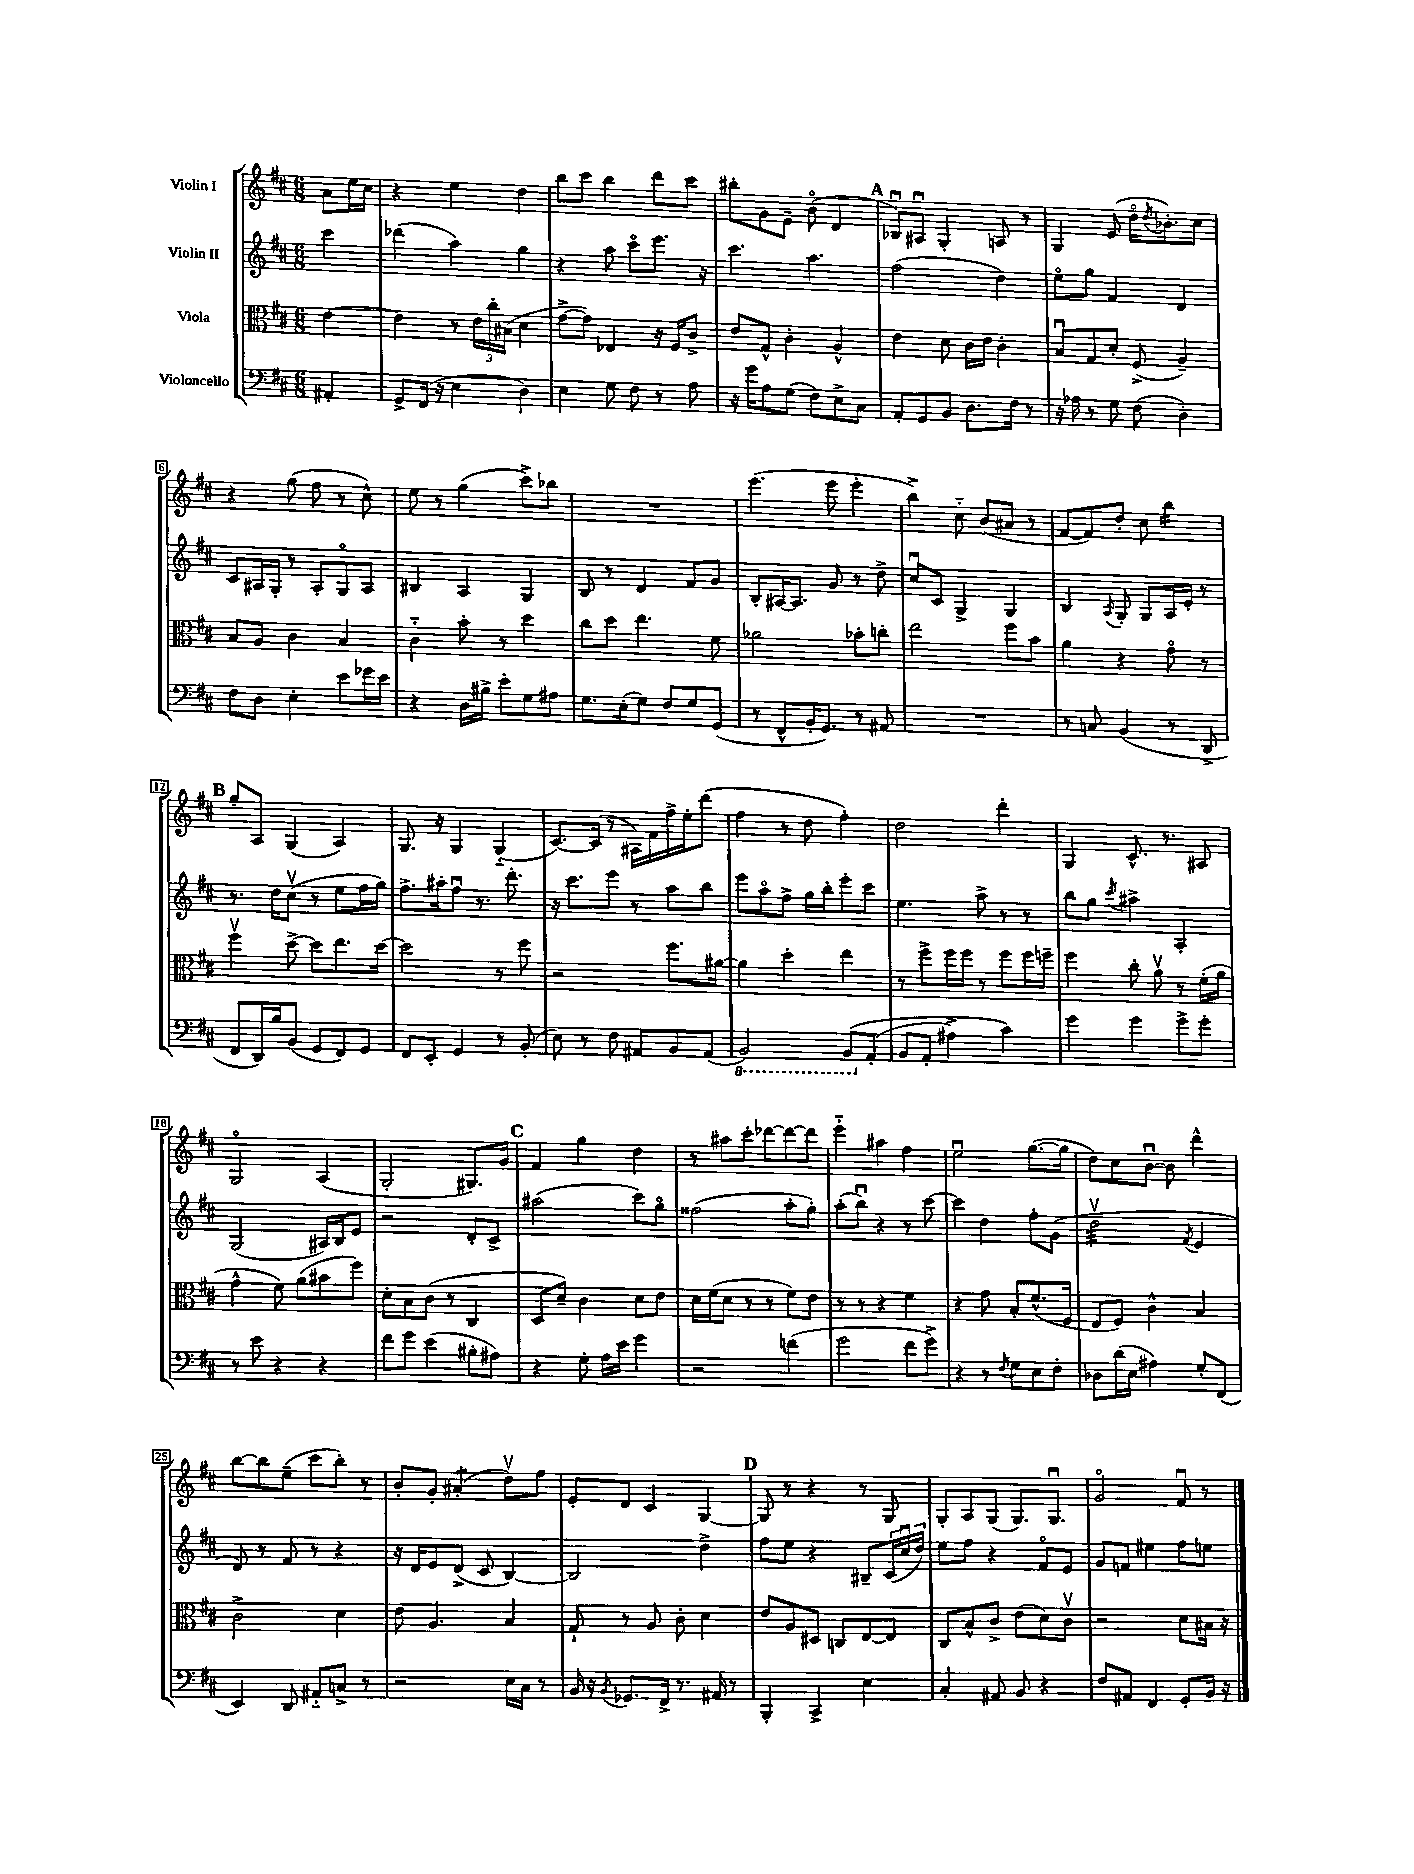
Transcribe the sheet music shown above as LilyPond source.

<<
\new StaffGroup <<
\new Staff = "s0" \with { instrumentName = "Violin I" } {
    \clef treble \key d \major \numericTimeSignature \time 6/8 \partial 4
    a'8 e''16 cis''16 |
    r4 e''4 d''4 |
    b''8 cis'''8 b''4 d'''8 cis'''8 |
    bis''8-. g'8 e'8-- b'8\flageolet( d'4 |
    \mark \markup { \bold "A" } bes8\downbow) ais8\downbow g4-. a8 r8 |
    g4 e'8( d''16\flageolet \acciaccatura { d''8 } bes'8.-.) cis''8 |
    r4 g''8( fis''8 r8 cis''8-^) |
    e''8 r8 g''4( cis'''8->) bes''8 |
    R2. |
    e'''4.( e'''8 e'''4-. |
    b''4->) cis''8-_ b'8( ais'8 r8 |
    fis'8~ fis'8) d''8-. cis''8 b''4:16 |
    \mark \markup { \bold "B" } g''8-. a8 g4( a4) |
    g8. r16 g4 g4-_( |
    cis'8.~) cis'16( r8 ais16) fis'16 fis''16-> e''16-. d'''8( |
    fis''4 r8 d''8 fis''4-.) |
    d''2 d'''4-. |
    g4 cis'8.-^ r8. ais8 |
    g2\flageolet a4( |
    g2-. gis8.) g'16 |
    \mark \markup { \bold "C" } fis'4 g''4 d''4 |
    r8 ais''8 cis'''8-. des'''8~ des'''8~ des'''8 |
    e'''4-_ ais''4 fis''4 |
    e''2\downbow g''8.~( g''16 |
    d''8) cis''8 b'8~\downbow b'8 d'''4-^ |
    b''8~ b''8 e''8--( cis'''8 b''8-.) r8 |
    b'8-. g'8-. ais'4:8-.( d''8\upbow) fis''8 |
    e'8-. d'8 cis'4 g4~ |
    \mark \markup { \bold "D" } g8 r8 r4 r8 g8 |
    g8-. a8 g8( g8.) g8.\downbow |
    g'2\flageolet fis'8\downbow r8 \bar "|." |
}
\new Staff = "s1" \with { instrumentName = "Violin II" } {
    \clef treble \key d \major \numericTimeSignature \time 6/8 \partial 4
    cis'''4 |
    des'''4( a''4) g''4 |
    r4 a''8 cis'''8\flageolet e'''8. r16 |
    cis'''4. a''4. |
    \mark \markup { \bold "A" } fis''2( d''4) |
    e''8\flageolet g''8 fis'4 d'4 |
    cis'8 ais16 g16-. r8 ais8-. g8\flageolet ais8 |
    bis4 a4 g4 |
    b8 r8 d'4 fis'8 g'8 |
    b8-. ais16~ ais8. g'8 r8 d''8-> |
    cis''8\downbow cis'8 g4-> g4 |
    b4 \acciaccatura { a8 } g8-. g8 a16 e'16-. r8 |
    \mark \markup { \bold "B" } r8. d''16 cis''8\upbow( r8 e''8 fis''16 g''16) |
    fis''8.-> ais''16-. fis''8\downbow r8. d'''8.-. |
    r16 cis'''8. e'''8 r8 a''8 b''8 |
    e'''8 a''8\flageolet fis''8-> g''16 b''16-. e'''8-. cis'''8 |
    e''4. a''8-> r8 r8 |
    b''8 g''8 \acciaccatura { cis'''8 } ais''4-> a4-. |
    g2( ais16) b16 e'8 |
    r2 d'8-. cis'8-> |
    \mark \markup { \bold "C" } ais''2( cis'''8) g''8\flageolet |
    fisis''2( a''8-. g''8-.) |
    a''8-.( b''8\downbow) r4 r8 cis'''8~ |
    cis'''4 d''4 fis''8-. g'8( |
    d''2:32\upbow \acciaccatura { fis'8 } e'4 |
    d'8) r8 fis'8 r8 r4 |
    r16 d'16 e'8 d'8->( cis'8 b4~) |
    b2 d''4-> |
    \mark \markup { \bold "D" } fis''8 e''8 r4 bis8-- \tuplet 3/2 { cis'16( cis''16\downbow d''16) } |
    e''8 fis''8 r4 fis'8\flageolet e'8 |
    g'8 f'8 eis''4 fis''8 e''8 \bar "|." |
}
\new Staff = "s2" \with { instrumentName = "Viola" } {
    \clef alto \key d \major \numericTimeSignature \time 6/8 \partial 4
    e'4~ |
    e'4 r8 \tuplet 3/2 { e'16 cis''16-. bis16( } d'4 |
    g'8~-> g'8) ees4 r16 fis16 cis'8-> |
    e'8 g8-^ cis'4-. a4-^ |
    \mark \markup { \bold "A" } e'4 d'8 cis'16 e'16 cis'4-. |
    b8\downbow g8 d'8-. fis8->( a4--) |
    b8 a8 cis'4 b4 |
    cis'4-_ b'8-. r8 d''4 |
    cis''8 d''8 e''4. fis'8 |
    aes'2 bes'8-. c''8-. |
    e''2 fis''8 b'8 |
    a'4 r4 g'8\flageolet r8 |
    \mark \markup { \bold "B" } fis''4\upbow d''8~-> d''8 e''8. d''16~ |
    d''2 r8 fis''8 |
    r2 fis''8. ais'16~ |
    ais'4 d''4-. e''4 |
    r8 fis''8-> fis''16 fis''16 r8 fis''8 fis''16 f''16-- |
    fis''4 cis''8-. a'8\upbow r8 fis'16-.( a'16 |
    g'4-^ fis'8) a'8( bis'8 fis''8) |
    d'8-. b8 cis'8( r8 cis4 |
    \mark \markup { \bold "C" } d8 d'8--) cis'4 d'8 e'8 |
    d'16 fis'16( d'8 r8 r8 fis'8) e'8 |
    r8 r8 r4 fis'4 |
    r4 g'8 b8-. fis'8.-^( fis16 |
    e8 fis8) cis'4-^ b4 |
    cis'2-> d'4 |
    e'8 a4. b4 |
    g8-! r8 a8 cis'8-. d'4 |
    \mark \markup { \bold "D" } e'8 a8 dis8 c8 e8~ e8 |
    cis8 b8-^ cis'8-> e'8( d'8) cis'8\upbow |
    r2 d'8 bis16 r16 \bar "|." |
}
\new Staff = "s3" \with { instrumentName = "Violoncello" } {
    \clef bass \key d \major \numericTimeSignature \time 6/8 \partial 4
    ais,4-. |
    g,8-> fis,16( r16 e4 d4) |
    e4 g8 fis8 r8 a8 |
    r16 g'16 a8 g8( fis8) e8-> cis8 |
    \mark \markup { \bold "A" } a,8-. g,8 b,8 d8. fis16 r8 |
    r16 aes16 r8 g8 fis8( d4-.) |
    fis8 d8 e4-. e'8 ges'16 e'16 |
    r4 d16 bis16-> e'8-. g8 ais8 |
    g8. e16-.( g8) fis8 g8 g,8( |
    r8 fis,8-^ b,16-. g,8.) r8 ais,8 |
    R2. |
    r8 c8 b,4( r8 d,8-> |
    \mark \markup { \bold "B" } fis,8 d,16) b16 b,8( g,8 fis,8) g,8 |
    fis,8 e,8-. g,4 r8 b,8-.( |
    e8) r8 fis8 ais,8 b,8 ais,8( |
    \ottava #-1 b,,2) b,,8\( \ottava #0 a,8-.( |
    b,8 a,8-. ais4->) cis'4\) |
    g'4 g'4 g'8-> g'8-. |
    r8 e'8 r4 r4 |
    fis'8 g'8 e'4( bis8-. ais8) |
    \mark \markup { \bold "C" } r4 g8-. a16 e'16 g'4 |
    r2 f'4( |
    g'2 fis'8 g'8->) |
    r4 r8 \acciaccatura { fis8 } g8 e8 fis8-. |
    des8 d'16( e16 ais4) g8-. fis,8( |
    e,4) d,8 ais,8-_ c8-> r8 |
    r2 e16 cis16 r8 |
    b,16 r16 \acciaccatura { b,8 } ges,8. fis,16-> r8. ais,16 r8 |
    \mark \markup { \bold "D" } b,,4-. cis,4-> e4 |
    cis4-. ais,8 b,8 r4 |
    fis8 ais,8 fis,4 g,8-. b,16 r16 \bar "|." |
}
>>
>>
\layout { \context { \Score \override BarNumber.stencil = #(make-stencil-boxer 0.1 0.3 ly:text-interface::print) } }
